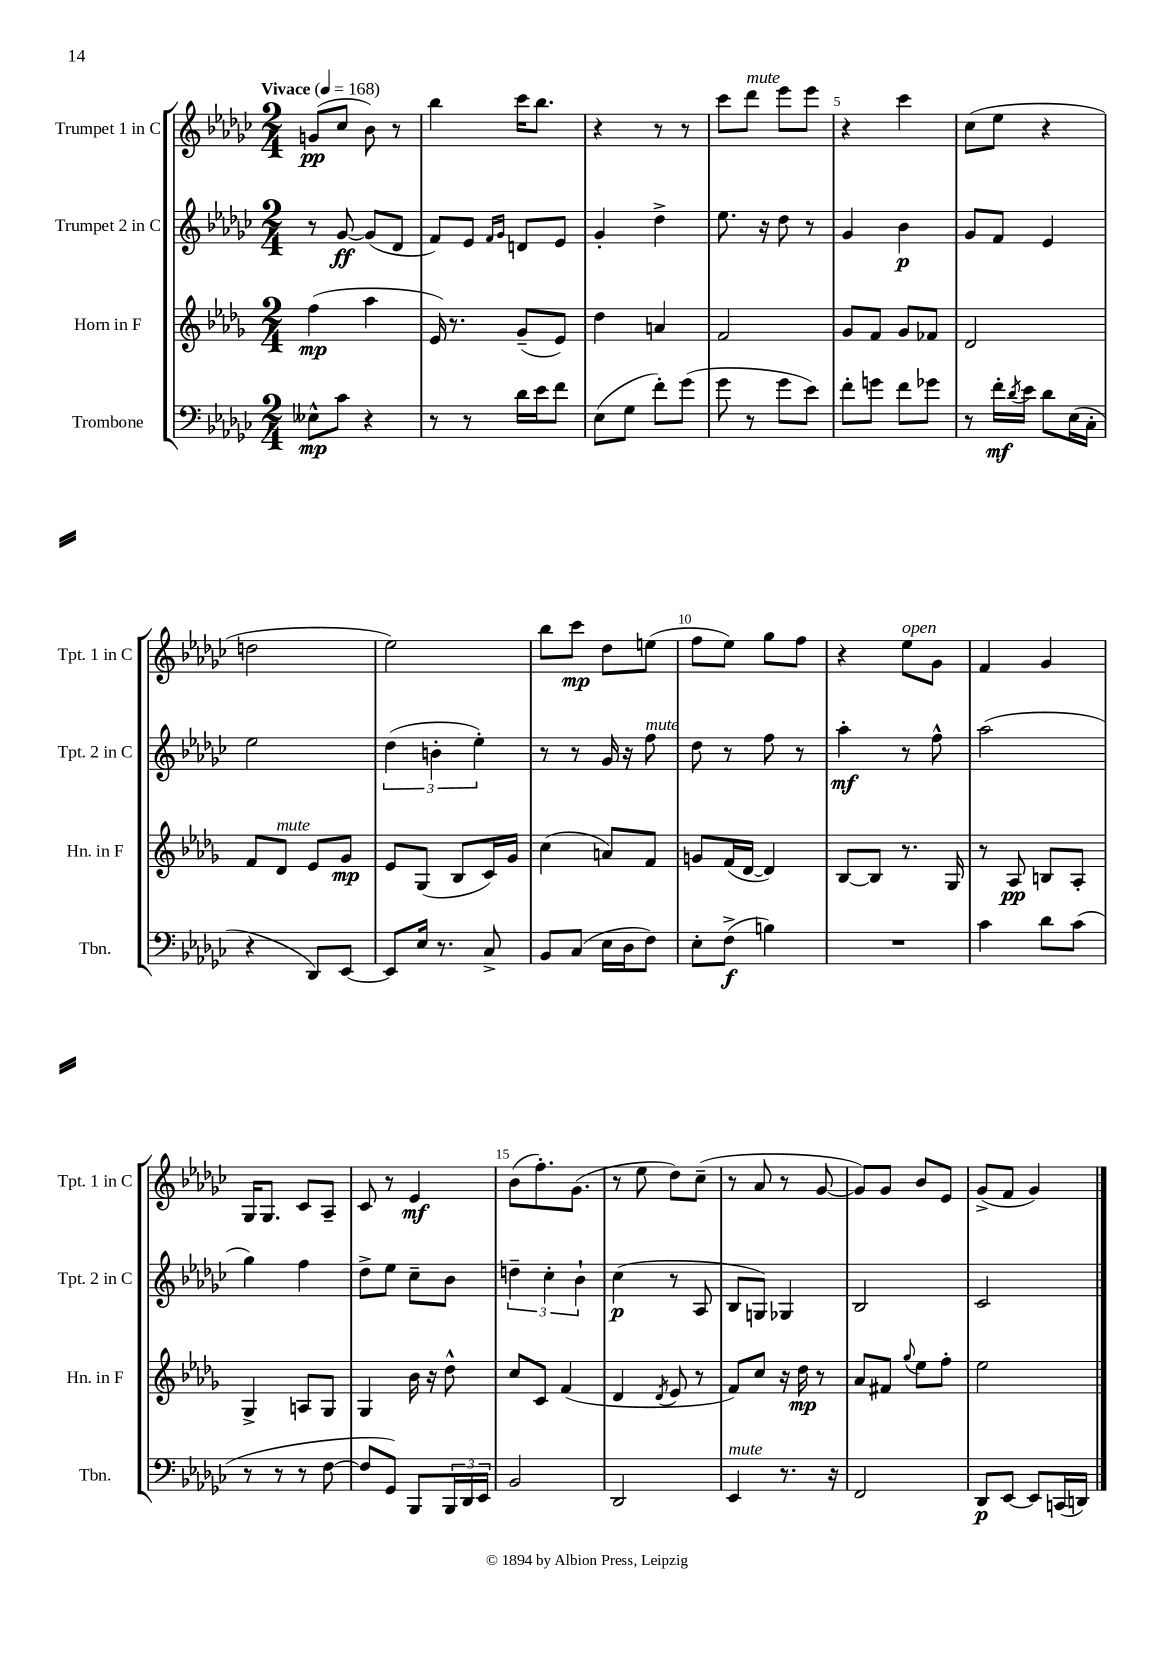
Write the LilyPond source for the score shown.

<<
\new StaffGroup <<
\new Staff = "s0" \with { instrumentName = "Trumpet 1 in C" shortInstrumentName = "Tpt. 1 in C" } {
    \clef treble \key ges \major \numericTimeSignature \time 2/4 \tempo "Vivace" 4 = 168
    g'8\pp( ces''8 bes'8) r8 |
    bes''4 ces'''16 bes''8. |
    r4 r8 r8 |
    ces'''8 des'''8^\markup { \italic "mute" } ees'''8 ees'''8 |
    r4 ces'''4 |
    ces''8( ees''8 r4 |
    d''2 |
    ees''2) |
    bes''8 ces'''8\mp des''8 e''8( |
    f''8 ees''8) ges''8 f''8 |
    r4 ees''8^\markup { \italic "open" } ges'8 |
    f'4 ges'4 |
    ges16 ges8. ces'8 aes8-- |
    ces'8 r8 ees'4\mf |
    bes'8( f''8.-.) ges'8.( |
    r8 ees''8 des''8) ces''8--( |
    r8 aes'8 r8 ges'8~ |
    ges'8) ges'8 bes'8 ees'8 |
    ges'8->( f'8 ges'4) \bar "|." |
}
\new Staff = "s1" \with { instrumentName = "Trumpet 2 in C" shortInstrumentName = "Tpt. 2 in C" } {
    \clef treble \key ges \major \numericTimeSignature \time 2/4
    r8 ges'8~\ff ges'8( des'8 |
    f'8) ees'8 \grace { f'16 ges'16 } d'8 ees'8 |
    ges'4-. des''4-> |
    ees''8. r16 des''8 r8 |
    ges'4 bes'4\p |
    ges'8 f'8 ees'4 |
    ees''2 |
    \tuplet 3/2 { des''4( b'4-. ees''4-.) } |
    r8 r8 ges'16 r16 f''8^\markup { \italic "mute" } |
    des''8 r8 f''8 r8 |
    aes''4-.\mf r8 f''8-^ |
    aes''2( |
    ges''4) f''4 |
    des''8-> ees''8 ces''8-- bes'8 |
    \tuplet 3/2 { d''4-- ces''4-. bes'4-! } |
    ces''4\p( r8 aes8 |
    bes8 g8) ges4 |
    bes2 |
    ces'2 \bar "|." |
}
\new Staff = "s2" \with { instrumentName = "Horn in F" shortInstrumentName = "Hn. in F" } {
    \clef treble \key des \major \numericTimeSignature \time 2/4
    f''4\mp( aes''4 |
    ees'16) r8. ges'8--( ees'8) |
    des''4 a'4 |
    f'2 |
    ges'8 f'8 ges'8 fes'8 |
    des'2 |
    f'8 des'8^\markup { \italic "mute" } ees'8 ges'8\mp |
    ees'8 ges8( bes8 c'16) ges'16 |
    c''4( a'8) f'8 |
    g'8 f'16( des'16~ des'4) |
    bes8~ bes8 r8. ges16 |
    r8 aes8\pp b8 aes8-. |
    ges4-> a8 ges8 |
    ges4 bes'16 r16 des''8-^ |
    c''8 c'8 f'4( |
    des'4 \acciaccatura { des'8 } ees'8 r8 |
    f'8) c''8 r16 des''16\mp r8 |
    aes'8 fis'8 \appoggiatura { ges''8 } ees''8 f''8-. |
    ees''2 \bar "|." |
}
\new Staff = "s3" \with { instrumentName = "Trombone" shortInstrumentName = "Tbn." } {
    \clef bass \key ges \major \numericTimeSignature \time 2/4
    eeses8-^\mp ces'8 r4 |
    r8 r8 des'16 ees'16 f'8 |
    ees8( ges8 f'8-.) ges'8( |
    ges'8 r8 ges'8 ees'8) |
    f'8-. g'8 f'8 ges'8 |
    r8 f'16-.\mf \acciaccatura { des'8 } ees'16 des'8 ees16( ces16-. |
    r4 des,8) ees,8~ |
    ees,8 ees16 r8. ces8-> |
    bes,8 ces8( ees16 des16 f8) |
    ees8-. f8->\f( b4) |
    R2 |
    ces'4 des'8 ces'8( |
    r8 r8 r8 f8~ |
    f8 ges,8) bes,,8 \tuplet 3/2 { bes,,16 des,16 ees,16 } |
    bes,2 |
    des,2 |
    ees,4^\markup { \italic "mute" } r8. r16 |
    f,2 |
    des,8\p ees,8~ ees,8 c,16( d,16) \bar "|." |
}
>>
>>
\layout { \context { \Score \override BarNumber.break-visibility = ##(#f #t #t) barNumberVisibility = #(every-nth-bar-number-visible 5) } }
